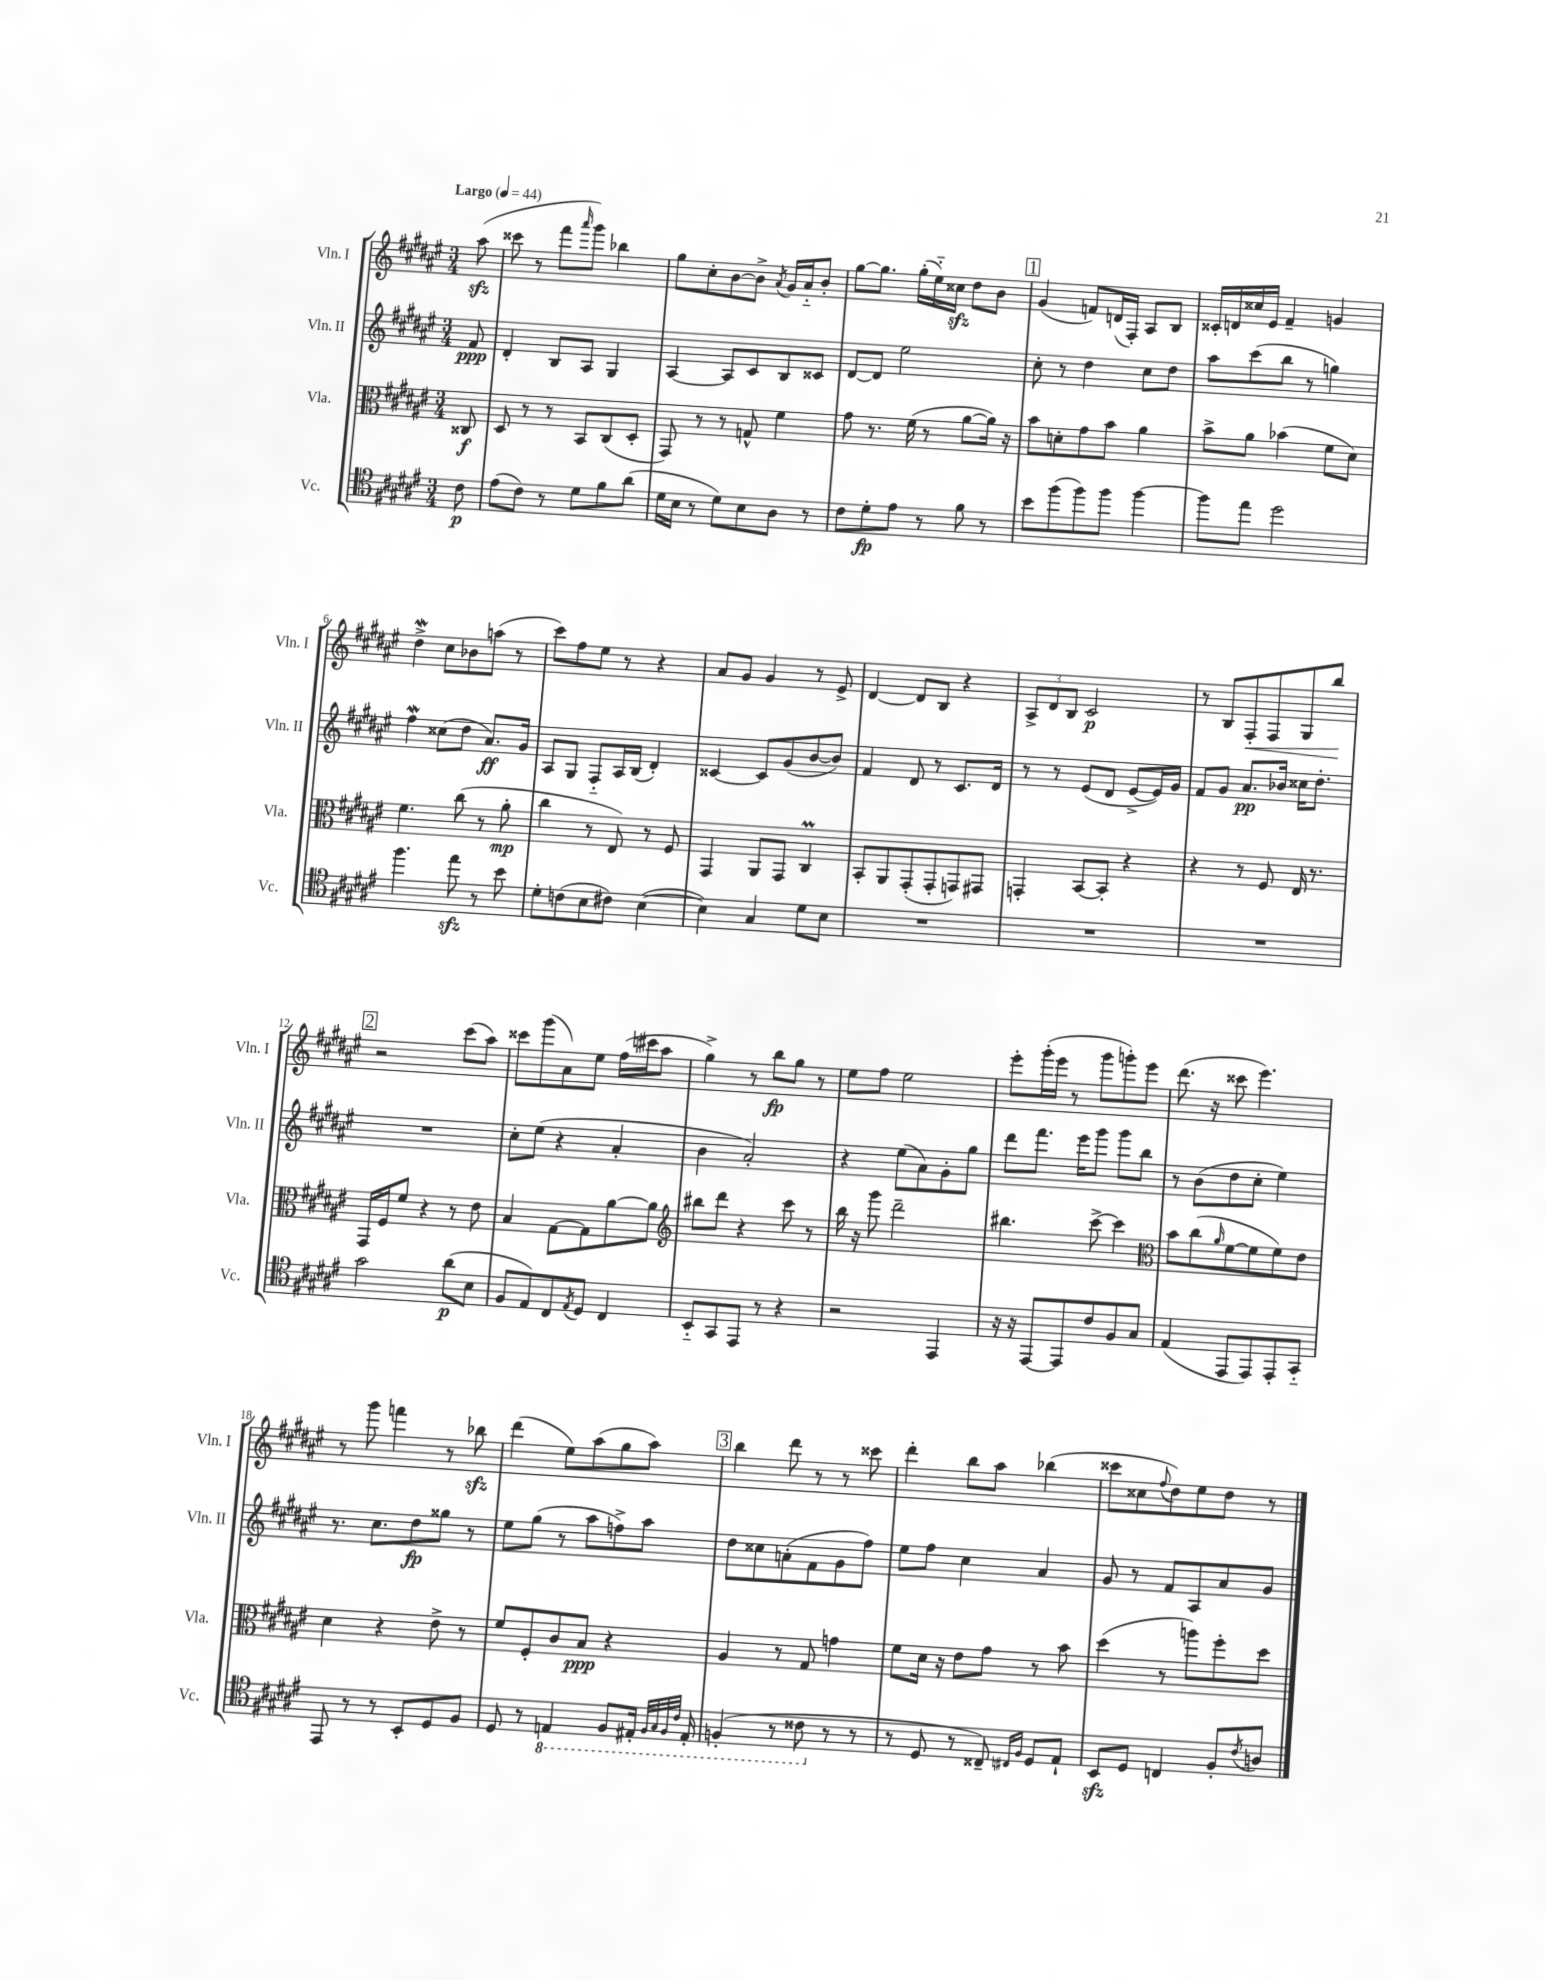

**kern	**dynam	**kern	**dynam	**kern	**dynam	**kern	**dynam
*part4	*part4	*part3	*part3	*part2	*part2	*part1	*part1
*staff4	*staff4	*staff3	*staff3	*staff2	*staff2	*staff1	*staff1
*I"Vc.	*	*I"Vla.	*	*I"Vln. II	*	*I"Vln. I	*
*I'Vc.	*	*I'Vla.	*	*I'Vln. II	*	*I'Vln. I	*
*clefC4	*	*clefC3	*	*clefG2	*	*clefG2	*
*k[f#c#g#d#a#e#]	*	*k[f#c#g#d#a#e#]	*	*k[f#c#g#d#a#e#]	*	*k[f#c#g#d#a#e#]	*
*M3/4	*	*M3/4	*	*M3/4	*	*M3/4	*
*MM44	*	*MM44	*	*MM44	*	*MM44	*
=	=	=	=	=	=	=	=
!	!	!	!	!	!	!LO:TX:a:B:t=Largo	!
8c#\	p	8C##X/	f	8f#/	ppp	(8aa#zz\	.
=1	=1	=1	=1	=1	=1	=1	=1
(8e#\L	.	8D#/	.	4d#'/	.	8ccc##X\	.
8c#\J)	.	8r	.	.	.	8r	.
8r	.	8r	.	8B/L	.	8fff#\L	.
.	.	.	.	.	.	16qqaaa#/	.
8d#\L	.	8BB/L	.	8A#/J	.	8ggg#\J)	.
8f#\	.	(8C#/	.	4G#/	.	4bb-X\	.
(8a#\J	.	8D#'/J	.	.	.	.	.
=2	=2	=2	=2	=2	=2	=2	=2
16d#\LL	.	8GG#/)	.	[4A#/	.	8gg#\L	.
16B\JJ	.	.	.	.	.	.	.
8r	.	8r	.	.	.	8cc#'\	.
8d#\L)	.	8r	.	8A#/L]	.	[8b\	.
8B\	.	8Gn^^/	.	8c#/	.	8b^\J]	.
.	.	.	.	.	.	8qa#/	.
8A#\J	.	4f#\	.	8B/	.	16g#/LL	.
.	.	.	.	.	.	16a#/J	.
8r	.	.	.	8c##X/J	.	8b'/J	.
=3	=3	=3	=3	=3	=3	=3	=3
8c#\L	.	8g#\	.	[8d#/L	.	[8gg#\L	.
8d#'\	fp	8.r	.	8d#/J]	.	8.gg#\J]	.
8e#\J	.	.	.	2ee#\	.	.	.
.	.	(16f#\	.	.	.	(16gg#'\LL	.
8r	.	8r	.	.	.	16ee#\)	.
.	.	.	.	.	.	16cc##Xzz\JJ	.
8f#\	.	[8a#\L	.	.	.	8dd#\L	.
8r	.	16a#\Jk])	.	.	.	8b\J	.
.	.	16r	.	.	.	.	.
!!LO:REH:place=s1:t=1
=4	=4	=4	=4	=4	=4	=4	=4
8b\L	.	8b\L	.	8cc#'\	.	(4g#/	.
(8ff#\	.	8dn'\	.	8r	.	.	.
8ff#\)	.	8g#\	.	4dd#\	.	8fn/L)	.
8ff#\J	.	8b\J	.	.	.	(16dn/L	.
.	.	.	.	.	.	16F#'/JJ)	.
[4ff#\	.	4a#\	.	8cc#\L	.	8A#/L	.
.	.	.	.	8dd#\J	.	8B/J	.
=5	=5	=5	=5	=5	=5	=5	=5
8ff#\L]	.	8b^\L	.	8aa#\L	.	16c##X'/LL	.
.	.	.	.	.	.	16dn/	.
8ee#\J	.	8a#\J	.	(8ccc#\	.	16cc##X/	.
.	.	.	.	.	.	16e#/JJ	.
2dd#\	.	(4b-X\	.	8bb\J	.	4f#~/	.
.	.	.	.	8r	.	.	.
.	.	8f#\L	.	4ggn\)	.	4gn/	.
.	.	8d#\J)	.	.	.	.	.
!!LO:LB:g=z
=6	=6	=6	=6	=6	=6	=6	=6
4.ff#\	.	4.f#\	.	4ff#w\	.	4dd#W^\	.
.	.	.	.	(8cc##X\L	.	8cc#\L	.
8ee#zz\	.	(8cc#\	.	8dd#\J	.	8b-X\	.
8r	.	8r	.	8.a#/L)	ff	(8aan\J	.
8b\	.	8a#'\	mp	.	.	8r	.
.	.	.	.	16g#/Jk	.	.	.
=7	=7	=7	=7	=7	=7	=7	=7
8d#'\L	.	4cc#\	.	8A#/L	.	8ccc#\L)	.
(8cn\	.	.	.	8G#/J	.	8ff#\	.
8B\	.	8r	.	8F#/L	.	8ee#\J	.
8c#X\J)	.	8E#/)	.	16A#/L	.	8r	.
.	.	.	.	(16B/JJ	.	.	.
([4B\	.	8r	.	4d#'/)	.	4r	.
.	.	8F#/	.	.	.	.	.
=8	=8	=8	=8	=8	=8	=8	=8
4B\])	.	4GG#/	.	[4c##X/	.	8a#/L	.
.	.	.	.	.	.	8g#/J	.
4G#/	.	8AA#/L	.	8c##/L]	.	4g#/	.
.	.	8GG#/J	.	(8g#/	.	.	.
8d#\L	.	4C#M/	.	[8b/	.	8r	.
8B\J	.	.	.	8b/J])	.	8e#^/	.
=9	=9	=9	=9	=9	=9	=9	=9
2.r	.	8BB'/L	.	4f#/	.	[4d#/	.
.	.	8AA#/	.	.	.	.	.
.	.	(8GG#'/	.	8d#/	.	8d#/L]	.
.	.	8GG#'/	.	8r	.	8B/J	.
.	.	8GGn/)	.	8.c#/L	.	4r	.
.	.	8GG#X/J	.	.	.	.	.
.	.	.	.	16d#/Jk	.	.	.
=10	=10	=10	=10	=10	=10	=10	=10
2.r	.	4GGn'/	.	8r	.	12A#^/L	.
.	.	.	.	.	.	12d#/	.
.	.	.	.	8r	.	.	.
.	.	.	.	.	.	12B/J	.
.	.	[8BB/L	.	(8e#/L	.	2c#/	p
.	.	8BB'/J]	.	8d#/J	.	.	.
.	.	4r	.	[8e#^/L	.	.	.
.	.	.	.	16e#/L])	.	.	.
.	.	.	.	16g#/JJ	.	.	.
=11	=11	=11	=11	=11	=11	=11	=11
2.r	.	4r	.	8f#/L	.	8r	.
.	.	.	.	8g#/J	.	8B/L	.
!	!	!	!	!	!	!	!LO:HP:b
.	.	8r	.	8.a#/L	pp	8F#'/	<
.	.	8F#/	.	.	.	8F#/	.
.	.	.	.	16b-X/Jk	.	.	.
.	.	16E#/	.	16cc##X\KL	.	8G#/	.
.	.	8.r	.	8.dd#'\J	.	.	.
.	.	.	.	.	.	8bb/J	.
.	.	.	.	.	.	.	[
!!LO:LB:g=z
!!LO:REH:place=s1:t=2
=12	=12	=12	=12	=12	=12	=12	=12
2g#\	.	16GG#/LL	.	2.r	.	2r	.
.	.	16F#/J	.	.	.	.	.
.	.	8f#/J	.	.	.	.	.
.	.	4r	.	.	.	.	.
(8a#\L	p	8r	.	.	.	(8ccc#\L	.
8B\J	.	8e#\	.	.	.	8aa#\J)	.
=13	=13	=13	=13	=13	=13	=13	=13
8F#/L	.	4B/	.	8cc#'\L	.	8ccc##X\L	.
8E#/)	.	.	.	(8ee#\J	.	(8ggg#\	.
8C#/	.	[8G#\L	.	4r	.	8a#\)	.
8qE#/	.	.	.	.	.	.	.
8D#/J	.	8G#\]	.	.	.	8ee#\J	.
4C#/	.	[8a#\	.	4a#'/	.	(16ff#\LL	.
.	.	.	.	.	.	16ccc#X\J	.
.	.	8a#\J]	.	.	.	8aa#\J	.
=14	=14	=14	=14	=14	=14	=14	=14
*	*	*clefG2	*	*	*	*	*
8BB/L	.	8bb#X\L	.	4b\	.	4gg#^\)	.
8GG#/	.	8ddd#\J	.	.	.	.	.
8EE#/J	.	4r	.	2a#'/)	.	8r	.
8r	.	.	.	.	.	8bb\L	fp
4r	.	8ccc#\	.	.	.	8gg#\J	.
.	.	8r	.	.	.	8r	.
=15	=15	=15	=15	=15	=15	=15	=15
2r	.	16bb\	.	4r	.	8ee#\L	.
.	.	16r	.	.	.	.	.
.	.	8ggg#\	.	.	.	8ff#\J	.
.	.	2ddd#~\	.	(8ee#\L	.	2ee#\	.
.	.	.	.	8a#\)	.	.	.
4EE#/	.	.	.	8g#'\	.	.	.
.	.	.	.	8gg#\J	.	.	.
=16	=16	=16	=16	=16	=16	=16	=16
16r	.	4.bb#X\	.	8ddd#\L	.	8eee#'\L	.
16r	.	.	.	.	.	.	.
[8EE#/L	.	.	.	8.fff#\J	.	(16ggg#'\L	.
.	.	.	.	.	.	16eee#\JJ	.
8EE#/]	.	.	.	.	.	8r	.
.	.	.	.	16eee#\KL	.	.	.
8c#/	.	[8ccc#^\	.	8ggg#\J	.	8ggg#\L	.
8F#/	.	4ccc#\]	.	8ggg#\L	.	8gggn'\)	.
8G#/J	.	.	.	8bb\J	.	8eee#\J	.
=17	=17	=17	=17	=17	=17	=17	=17
*	*	*clefC3	*	*	*	*	*
(4E#/	.	8b\L	.	8r	.	(8.ddd#\	.
.	.	(8cc#\	.	(8b\L	.	.	.
.	.	.	.	.	.	16r	.
.	.	16qqa#/	.	.	.	.	.
8EE#/L	.	[8f#\	.	8dd#\	.	8ccc##X\	.
8EE#/)	.	8f#\]	.	8cc#'\J	.	4.eee#\)	.
8EE#'/	.	8f#\)	.	4ee#\)	.	.	.
8GG#/J	.	8e#\J	.	.	.	.	.
!!LO:LB:g=z
=18	=18	=18	=18	=18	=18	=18	=18
8EE#/	.	4d#\	.	8.r	.	8r	.
8r	.	.	.	.	.	8ggg#\	.
.	.	.	.	8.cc#\L	.	.	.
8r	.	4r	.	.	.	4fffn\	.
8BB'/L	.	.	.	8dd#\	fp	.	.
8D#/	.	8e#^\	.	8gg##X\J	.	8r	.
8F#/J	.	8r	.	8r	.	8bb-Xzz\	.
=19	=19	=19	=19	=19	=19	=19	=19
8D#/	.	8f#/L	.	8ee#\L	.	(4ddd#\	.
8r	.	8F#'/	.	(8gg#\J	.	.	.
*8ba	*	*	*	*	*	*	*
4EEn/	.	8c#/	.	8r	.	8ee#\L)	.
.	.	8B/J	ppp	8aa#\L	.	(8aa#\	.
8FF#/L	.	4r	.	8ffn^\)	.	8gg#\	.
16EE#X'/Jk	.	.	.	8aa#\J	.	8aa#\J)	.
32qqFF#/LLL	.	.	.	.	.	.	.
32qqGG#/	.	.	.	.	.	.	.
32qqFF#/	.	.	.	.	.	.	.
32qqC#/JJJ	.	.	.	.	.	.	.
16EE#'/	.	.	.	.	.	.	.
!!LO:REH:place=s1:t=3
=20	=20	=20	=20	=20	=20	=20	=20
(4FFn'/	.	4A#/	.	8dd#\L	.	4bb\	.
.	.	.	.	8cc##X\	.	.	.
8r	.	8r	.	(8an'\	.	8ddd#\	.
8C##X\	.	8G#/	.	8f#\	.	8r	.
*X8ba	*	*	*	*	*	*	*
8r	.	4gn\	.	8g#\	.	8r	.
8r	.	.	.	8ff#\J)	.	8ccc##X\	.
=21	=21	=21	=21	=21	=21	=21	=21
8r	.	8f#\L	.	8ee#\L	.	4ddd#'\	.
8D#/	.	16d#\Jk	.	8ff#\J	.	.	.
.	.	16r	.	.	.	.	.
8r	.	8e#\L	.	4cc#\	.	8bb\L	.
8C##X~/)	.	8g#\J	.	.	.	8aa#\J	.
16qqC#X/LL	.	.	.	.	.	.	.
16qqF#/JJ	.	.	.	.	.	.	.
8D#/L	.	8r	.	4a#/	.	(4bb-X\	.
8E#`/J	.	8b\	.	.	.	.	.
=22	=22	=22	=22	=22	=22	=22	=22
8BBzz/L	.	(4dd#\	.	8g#/	.	8ccc##X\L	.
8D#/J	.	.	.	8r	.	8cc##X\	.
.	.	.	.	.	.	8qqff#/	.
4Cn/	.	8r	.	8f#/L	.	8dd#\)	.
.	.	8aan\L)	.	8A#/	.	8ee#\	.
8F#'/L	.	8ff#'\	.	8a#/	.	8dd#\J	.
8qc#/	.	.	.	.	.	.	.
8An/J	.	8dd#\J	.	8g#/J	.	8r	.
==	==	==	==	==	==	==	==
*-	*-	*-	*-	*-	*-	*-	*-
